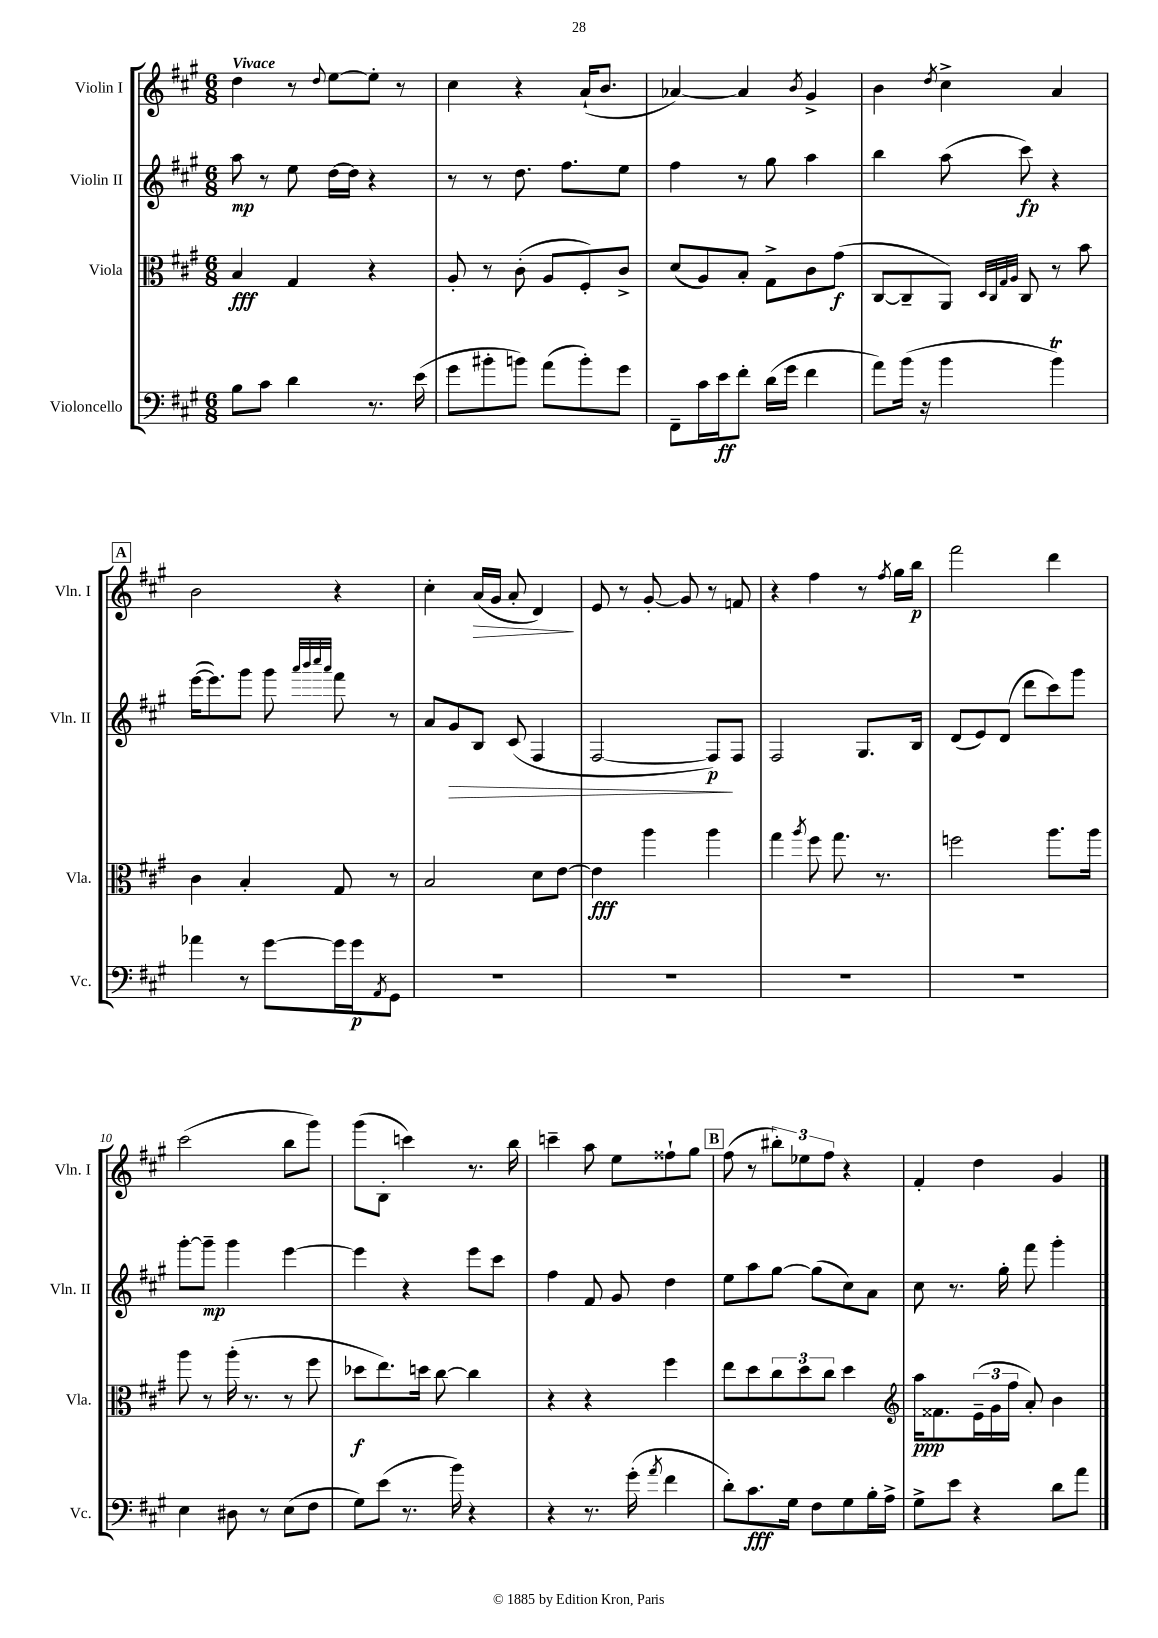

**kern	**kern	**kern	**kern
*staff4	*staff3	*staff2	*staff1
*clefF4	*clefC3	*clefG2	*clefG2
*k[f#c#g#]	*k[f#c#g#]	*k[f#c#g#]	*k[f#c#g#]
*M6/8	*M6/8	*M6/8	*M6/8
8B	4B	8aa	4dd
8c#	.	8r	.
4d	4G#	8ee	8r
.	.	.	8qqdd
.	.	[16dd	[8ee
.	.	16dd]	.
8.r	4r	4r	8ee']
.	.	.	8r
(16e	.	.	.
=	=	=	=
8g#	8A'	8r	4cc#
8b#'	8r	8r	.
8b)	(8c#'	8.dd	4r
(8a	8A	.	.
.	.	8.ff#	.
8b')	8F#')	.	(16a`
.	.	.	8.b
8g#	8c#^	8ee	.
=	=	=	=
8FF#~	(8d	4ff#	[4a-)
16c#	8A)	.	.
16e	.	.	.
8f#'	8B'	8r	4a-]
(16d	8G#^	8gg#	.
16g#	.	.	.
.	.	.	8qb
4f#	8c#	4aa	4g#^
.	(8g#	.	.
=	=	=	=
8a)	[8C#	4bb	4b
(16b	8C#~]	.	.
16r	.	.	.
.	.	.	8qdd
4b	8AA)	(8aa	4cc#^
.	32qqD	.	.
.	32qqC#	.	.
.	32qqG#	.	.
.	32qqA	.	.
.	8C#	8ccc#)	.
4b)	8r	4r	4a
.	8b	.	.
=	=	=	=
4a-	4c#	([16eee	2b
.	.	8.eee])	.
8r	4B'	8ggg#	.
[8g#	.	8ggg#	.
.	.	32qqaaa	.
.	.	32qqbbb	.
.	.	32qqcccc#	.
.	.	32qqaaa	.
16g#]	8G#	8fff#	4r
16g#	.	.	.
8qAA	.	.	.
8GG#	8r	8r	.
=	=	=	=
2.r	2B	8a	4cc#'
.	.	8g#	.
.	.	8B	(16a
.	.	.	16g#
.	.	(8c#	8a'
.	8d	4F#	4d)
.	[8e	.	.
=	=	=	=
2.r	4e]	[2F#	8e
.	.	.	8r
.	4aa	.	[8g#'
.	.	.	8g#]
.	4aa	8F#])	8r
.	.	8F#	8f
=	=	=	=
2.r	4gg#	2F#	4r
.	8qaa	.	.
.	8ff#	.	4ff#
.	8.gg#	.	.
.	.	8.G#	8r
.	8.r	.	.
.	.	.	8qff#
.	.	.	16gg#
.	.	16B	16bb
=	=	=	=
2.r	2ff	(8d	2fff#
.	.	8e)	.
.	.	(8d	.
.	.	8ddd	.
.	8.aa	8ccc#)	4ddd
.	.	8ggg#	.
.	16aa	.	.
=	=	=	=
4E	8aa	[8ggg#'	(2ccc#
.	8r	8ggg#~]	.
8D#	(16aa'	4ggg#	.
.	8.r	.	.
8r	.	.	.
(8E	8r	[4eee	8bb
8F#	8ff#	.	8ggg#)
=	=	=	=
8G#)	8dd-	4eee]	(8ggg#
(8e	8.ee)	.	8B'
8.r	.	4r	4ccc)
.	16dd	.	.
.	[8cc#	.	.
16b)	.	.	.
4r	4cc#]	8eee	8.r
.	.	8ccc#	.
.	.	.	16bb
=	=	=	=
4r	4r	4ff#	4ccc~
8.r	4r	8f#	8aa
.	.	8g#	8ee
(16g#'	.	.	.
8qa	.	.	.
4f#	4ff#	4dd	8ff##`
.	.	.	8gg#
=	=	=	=
8d')	8ee	8ee	(8ff#
8.c#	8dd	8aa	8r
.	12cc#	[8gg#	12bb#')
16G#	.	.	.
.	12dd	.	12ee-
8F#	.	(8gg#]	.
.	12cc#	.	12ff#
8G#	4dd	8cc#)	4r
16B'	.	8a	.
16A^	.	.	.
=	=	=	=
*	*clefG2	*	*
8G#^	16aa	8cc#	4f#'
.	8.f##	.	.
8e	.	8.r	.
4r	(24e~	.	4dd
.	24g#	.	.
.	.	16gg#'	.
.	24ff#	.	.
.	8a')	8fff#	.
8d	4b	4ggg#'	4g#
8a	.	.	.
==	==	==	==
*-	*-	*-	*-
